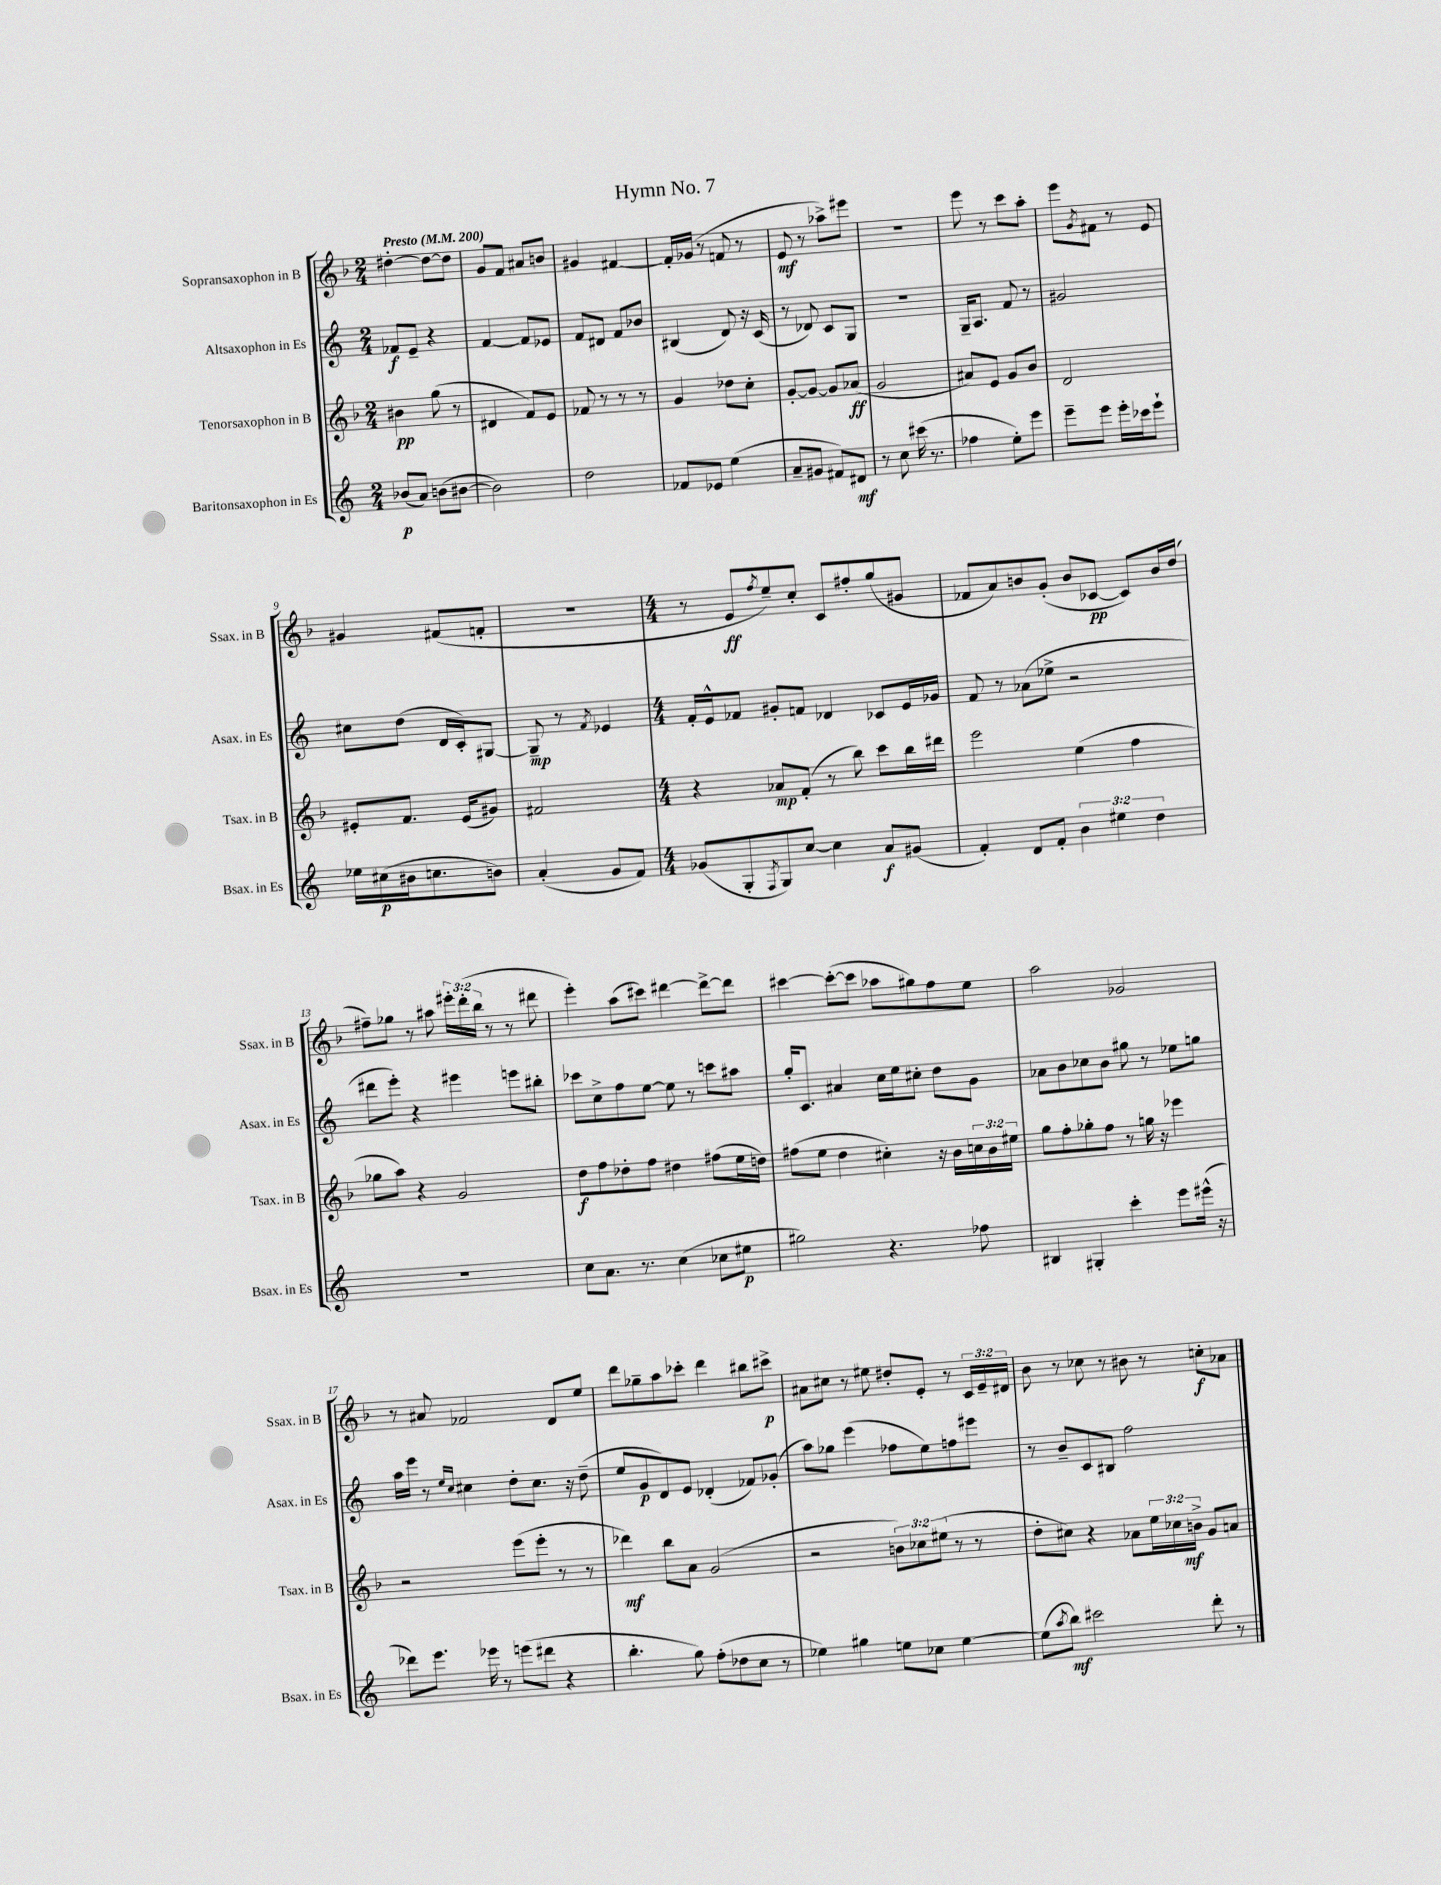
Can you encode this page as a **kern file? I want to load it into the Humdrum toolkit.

**kern	**kern	**kern	**kern
*staff4	*staff3	*staff2	*staff1
*clefG2	*clefG2	*clefG2	*clefG2
*k[]	*k[b-]	*k[]	*k[b-]
*M2/4	*M2/4	*M2/4	*M2/4
*MM200	*MM200	*MM200	*MM200
(8b-/L	4b#\	8f-/L	[4dd#'\
8a/J)	.	8e~/J	.
(8b\L	(8gg\	4r	8dd#\_L
[8b#\J	8r	.	8dd#\]J
=	=	=	=
2b#\])	4d#/	[4f/	8g/L
.	.	.	8f/J
.	8f/L)	8f/]L	8a#/L
.	8e/J	8e-/J	8b/J
=	=	=	=
2dd\	8f-/	8f/L	4g#/
.	8r	8d#/J	.
.	8r	8f/L	[4f#/
.	8r	8b-/J	.
=	=	=	=
8f-/L	4g/	(4B#/	16f#'/]LL
.	.	.	(16g-/JJ
8e-/J	.	.	8r
(4ee\	8dd-\L	8d/)	8f/
.	8cc'\J	16r	8r
.	.	(16c/	.
=	=	=	=
8a~/L	[8g'/L	8r	8e/
8g#/J	8g/_J	8d-/)	8r
8f#/L)	8g/]L	8c/L	8aa-^\L)
8d#/J	(8a-/J	8G/J	8eee#\J
=	=	=	=
8r	2g/	2r	2r
8cc\	.	.	.
(16ccc#\	.	.	.
8.r	.	.	.
=	=	=	=
4ff-\	8a#/L)	16G~/LK	8eee\
.	.	8.A/J	.
.	8e/J	.	8r
8ee'\L)	8g/L	8f/	8ccc\L
8eee\J	8b-/J	8r	8aa'\J
=	=	=	=
8eee~\L	2d/	2g#/	8eee\L
.	.	.	8qg/
8eee\J	.	.	8f#\J
16eee'\LL	.	.	8r
16ccc-\J	.	.	.
8eee`\J	.	.	8e/
=	=	=	=
16ee-\LL	8e#'/L	8cc#\L	4g#/
(16cc#\	.	.	.
16b#\J	8.f/J	(8dd\J	.
8.cc\	.	.	.
.	.	16d/LL	(8f#/L
.	(16e#/LK	16c'/J)	.
8b\J)	8g#/J)	[8G#/J	8f'/J
=	=	=	=
(4a'/	2f#/	8G#~/]	2r
.	.	8r	.
.	.	8qf/	.
8g/L	.	4e-/	.
8f/J)	.	.	.
=	=	=	=
*M4/4	*M4/4	*M4/4	*M4/4
(8g-/L	4r	16f'/LL	8r
.	.	16e^^/J	.
8G'/	.	8f-/J	8e/L
8qF/	.	.	8qff/
8G/)	8a-/L	8g#'/L	8ee~/)
[8cc/J	(8f'/J	8f/J	8cc'/J
4cc\]	8r	4d-/	8c/L
.	8bb-\)	.	8ff#'/
8a/L	8ccc\L	8c-/L	(8gg/
(8g#/J	16bb-\L	16e/L	8g#/J
.	16ddd#\JJ	16g-/JJ	.
=	=	=	=
4f'/)	2eee\	8f/	8f-/L
.	.	8r	8a/)
8d/L	.	(8a-\L	8b/
8f'/J	.	8ee-^\J	(8g'/J
6b\	(4ee\	2r	8b/L
.	.	.	[8c-/J
6ee#\	.	.	.
.	4ff\	.	8c-/]L)
6dd\	.	.	.
.	.	.	16b/L
.	.	.	(16dd/JJ
=	=	=	=
1r	8gg-\L	8ddd#\L	8ff#~\L)
.	8aa\J)	8eee'\J)	8gg-\J
.	4r	4r	8r
.	.	.	8aa#\
.	2g/	4eee#\	24eee#'\LL
.	.	.	(24ddd'\
.	.	.	24bb-\JJ
.	.	.	8r
.	.	8eee\L	8r
.	.	8bb#'\J	8ddd#\
=	=	=	=
8cc\L	8dd\L	8ccc-\L	4eee'\)
8.a\J	8ff\	8cc^\	.
.	8dd-'\	8ff\	(8aa\L
8.r	.	.	.
.	8ff\J	[8ee\J	8ccc#\J)
(4cc\	4dd#\	8ee\]	[4ddd#\
.	.	8r	.
8cc-\L	(8ff#\L	8ccc\L	8ddd#^\_L
8ee#\J	16ee\L	8aa#\J	8ddd#\]J
.	16dd\JJ)	.	.
=	=	=	=
2gg#\)	(8ff#\L	16gg'/LK	[4ccc#\
.	.	8.c/J	.
.	8ee\J	.	.
.	4dd\	4a#/	(8ccc#'\_L
.	.	.	8ccc#\]J
4.r	4cc#'\)	16cc\LL	8aa-\L
.	.	16ee\J	.
.	.	8cc#'\J	8gg#\)
.	16r	8dd\L	8ff\
.	16b-\LL	.	.
8ff-\	24cc\	8g\J	8ee\J
.	24b-\	.	.
.	24ee#\JJ	.	.
=	=	=	=
4B#/	8gg\L	8a-\L	2aa\
.	8ff'\	8b\	.
4G#'/	8gg-'\	8cc-\	.
.	8ff\J	8b\J	.
4ccc'\	8r	8gg#\	2g-/
.	16gg\	8r	.
.	16r	.	.
8eee\L	4eee-\	8ee-\L	.
(16eee#^^\Jk	.	8gg\J	.
16r	.	.	.
=	=	=	=
8ddd-\L)	2r	16aa\LL	8r
.	.	16eee\JJ	.
8.eee\J	.	8r	8a#/
.	.	16qqee/LL	.
.	.	16qqcc/JJ	.
.	.	4cc#\	2f-/
16eee-\	.	.	.
8r	.	.	.
(8eee\L	(8eee\L	8dd'\L	.
8ddd#\J	8eee'\J	8.cc#\J	.
4r	8r	.	8d/L
.	.	16r	.
.	8r	(8dd~\	8ee/J
=	=	=	=
4.bb'\	4ddd-\)	8ee/L	8ddd\L
.	.	8g/	8gg-~\
.	8bb-\L	8d/)	8aa\
8gg\)	8a\J	8e/J	8ccc-'\J
(8ff'\L	(2g/	(4d-'/	4ddd\
8dd-\	.	.	.
8cc\J	.	8f-/L)	8bb#\L
8r	.	(8g-'/J	8ccc#^\J
=	=	=	=
4ee-\)	2r	8aa\L)	8a#\L
.	.	8gg-\J	8cc#\J
4gg#\	.	(4eee\	8r
.	.	.	8ee#\
8ee\L	12b\L)	8ff-\L	8dd#'/L
.	12cc-\	.	.
8cc-\J	.	8ee\)	8e'/J
.	(12ee#\J	.	.
[4ee\	8r	8ff\	8r
.	8r	8eee#\J	24c/LL
.	.	.	24e~/
.	.	.	24d#/JJ
=	=	=	=
(8ee\]L	8dd'\L	8r	8b-\
8qaa/	.	.	.
8bb\J)	8cc#\J)	8b~/L	8r
2ccc#\	4r	8c/	8cc-\
.	.	8B#/J	8r
.	8a-\L	2ff\	8b#\
.	24ee\L	.	8r
.	24cc-\	.	.
.	24b^\JJ	.	.
8ddd'\	8g/L	.	8cc'\L
8r	8a/J	.	8a-\J
==	==	==	==
*-	*-	*-	*-
